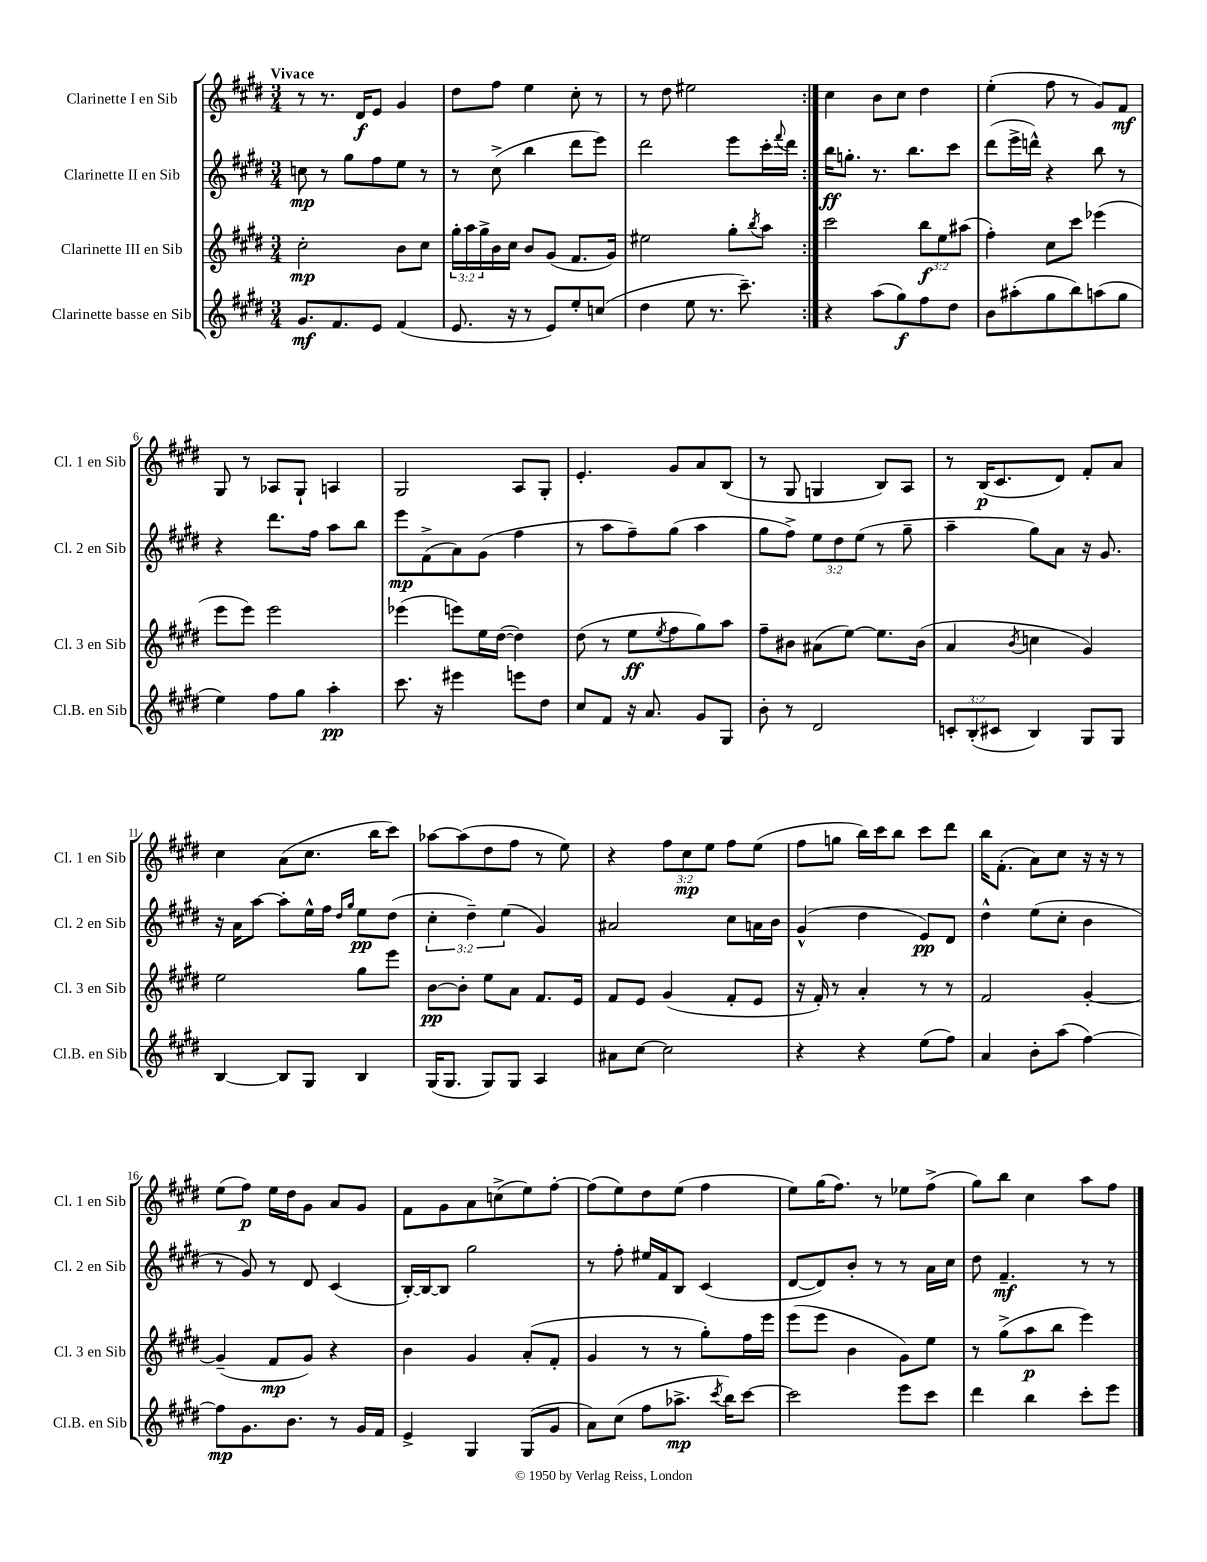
<<
\new StaffGroup <<
\new Staff = "s0" \with { instrumentName = "Clarinette I en Sib" shortInstrumentName = "Cl. 1 en Sib" } {
    \clef treble \key e \major \numericTimeSignature \time 3/4 \override Staff.TupletNumber.text = #tuplet-number::calc-fraction-text \tempo "Vivace"
    \repeat volta 2 { r8 r8. dis'16\f e'8 gis'4 |
    dis''8 fis''8 e''4 cis''8-. r8 |
    r8 dis''8 eis''2 | }
    cis''4 b'8 cis''8 dis''4 |
    e''4-.( fis''8 r8 gis'8) fis'8\mf |
    gis8 r8 aes8 gis8-! a4 |
    gis2 a8 gis8-. |
    e'4.-. gis'8 a'8 b8( |
    r8 gis8 g4 b8) a8 |
    r8 b16\p( cis'8. dis'8) fis'8-. a'8 |
    cis''4 a'8( cis''8. b''16 cis'''8) |
    aes''8~ aes''8( dis''8 fis''8 r8 e''8) |
    r4 \tuplet 3/2 { fis''8 cis''8\mp e''8 } fis''8 e''8( |
    fis''8 g''8 b''16) cis'''16 b''8 cis'''8 dis'''8 |
    b''16 fis'8.-.( a'8) cis''8 r16 r16 r8 |
    e''8( fis''8\p) e''16 dis''16 gis'8 a'8 gis'8 |
    fis'8 gis'8 a'8 c''8->( e''8) fis''8~-. |
    fis''8( e''8) dis''8 e''8( fis''4 |
    e''8) gis''16( fis''8.) r8 ees''8 fis''8->( |
    gis''8) b''8 cis''4 a''8 fis''8 \bar "|." |
}
\new Staff = "s1" \with { instrumentName = "Clarinette II en Sib" shortInstrumentName = "Cl. 2 en Sib" } {
    \clef treble \key e \major \numericTimeSignature \time 3/4 \override Staff.TupletNumber.text = #tuplet-number::calc-fraction-text
    \repeat volta 2 { c''8\mp r8 gis''8 fis''8 e''8 r8 |
    r8 cis''8->( b''4 dis'''8 e'''8) |
    dis'''2 e'''8 cis'''16-. \appoggiatura { fis'''8 } dis'''16 | }
    b''16\ff g''8.-. r8. b''8. cis'''8 |
    dis'''8( e'''16-> d'''16-^) r4 b''8 r8 |
    r4 dis'''8. fis''16 a''8 b''8 |
    e'''8\mp fis'8->( a'8) gis'8( fis''4 |
    r8 a''8 fis''8--) gis''8( a''4 |
    gis''8 fis''8->) \tuplet 3/2 { e''8 dis''8 e''8( } r8 gis''8-- |
    a''4-- gis''8) a'8 r16 gis'8. |
    r16 a'16 a''8~ a''8-. e''16-^ fis''16 \grace { dis''16 gis''16 } e''8\pp dis''8( |
    \tuplet 3/2 { cis''4-. dis''4--) e''4( } gis'4) |
    ais'2 cis''8 a'16 b'16 |
    gis'4-^( dis''4 e'8\pp) dis'8 |
    dis''4-^ e''8( cis''8-. b'4 |
    r8 gis'8) r8 dis'8 cis'4( |
    b16~-.) b16~ b8 gis''2 |
    r8 fis''8-. eis''16 fis'16 b8 cis'4( |
    dis'8~ dis'8) b'8-. r8 r8 a'16 cis''16 |
    dis''8 fis'4.--\mf r8 r8 \bar "|." |
}
\new Staff = "s2" \with { instrumentName = "Clarinette III en Sib" shortInstrumentName = "Cl. 3 en Sib" } {
    \clef treble \key e \major \numericTimeSignature \time 3/4 \override Staff.TupletNumber.text = #tuplet-number::calc-fraction-text
    \repeat volta 2 { cis''2-.\mp b'8 cis''8 |
    \tuplet 3/2 { gis''16-. a''16 gis''16-> } b'16 cis''16 b'8 gis'8( fis'8. gis'16) |
    eis''2 gis''8-. \acciaccatura { b''8 } a''8 | }
    cis'''2 \tuplet 3/2 { b''8\f e''8 ais''8( } |
    fis''4-.) cis''8 cis'''8 ees'''4( |
    e'''8 e'''8) e'''2 |
    ees'''4( e'''8) e''16 dis''16~( dis''4) |
    dis''8( r8 e''8\ff \acciaccatura { e''8 } fis''8 gis''8) a''8 |
    fis''8-- bis'8 ais'8( e''8~) e''8. bis'16( |
    a'4 \acciaccatura { b'8 } c''4 gis'4) |
    e''2 gis''8 e'''8 |
    b'8~\pp b'8-. e''8 a'8 fis'8. e'16 |
    fis'8 e'8 gis'4( fis'8-. e'8 |
    r16 fis'16-.) r8 a'4-. r8 r8 |
    fis'2 gis'4~-. |
    gis'4--( fis'8\mp gis'8) r4 |
    b'4 gis'4 a'8-.( fis'8-. |
    gis'4 r8 r8 gis''8-.) fis''16 e'''16 |
    e'''8( e'''8 b'4 gis'8) e''8 |
    r8 gis''8->( a''8\p b''8 e'''4) \bar "|." |
}
\new Staff = "s3" \with { instrumentName = "Clarinette basse en Sib" shortInstrumentName = "Cl.B. en Sib" } {
    \clef treble \key e \major \numericTimeSignature \time 3/4 \override Staff.TupletNumber.text = #tuplet-number::calc-fraction-text
    \repeat volta 2 { gis'8.\mf fis'8. e'8 fis'4( |
    e'8. r16 r8 e'8) e''8-. c''8( |
    dis''4 e''8 r8. cis'''8.--) | }
    r4 a''8( gis''8\f) fis''8 dis''8 |
    b'8 ais''8-.( gis''8 b''8) a''8( gis''8 |
    e''4) fis''8 gis''8 a''4-.\pp |
    cis'''8. r16 eis'''4 e'''8 dis''8 |
    cis''8 fis'8 r16 a'8. gis'8 gis8 |
    b'8-. r8 dis'2 |
    \tuplet 3/2 { c'8-. b8-.( cis'8 } b4) gis8 gis8 |
    b4~ b8 gis8 b4 |
    gis16( gis8. gis8) gis8 a4 |
    ais'8 cis''8~ cis''2 |
    r4 r4 e''8( fis''8) |
    a'4 b'8-. a''8( fis''4~) |
    fis''8\mp gis'8. b'8. r8 gis'16 fis'16 |
    e'4-> gis4 gis8( gis'8 |
    a'8) cis''8( fis''8 aes''8.->\mp \acciaccatura { cis'''8 } b''16) cis'''8~ |
    cis'''2 e'''8 cis'''8 |
    dis'''4 b''4 cis'''8-. e'''8 \bar "|." |
}
>>
>>
